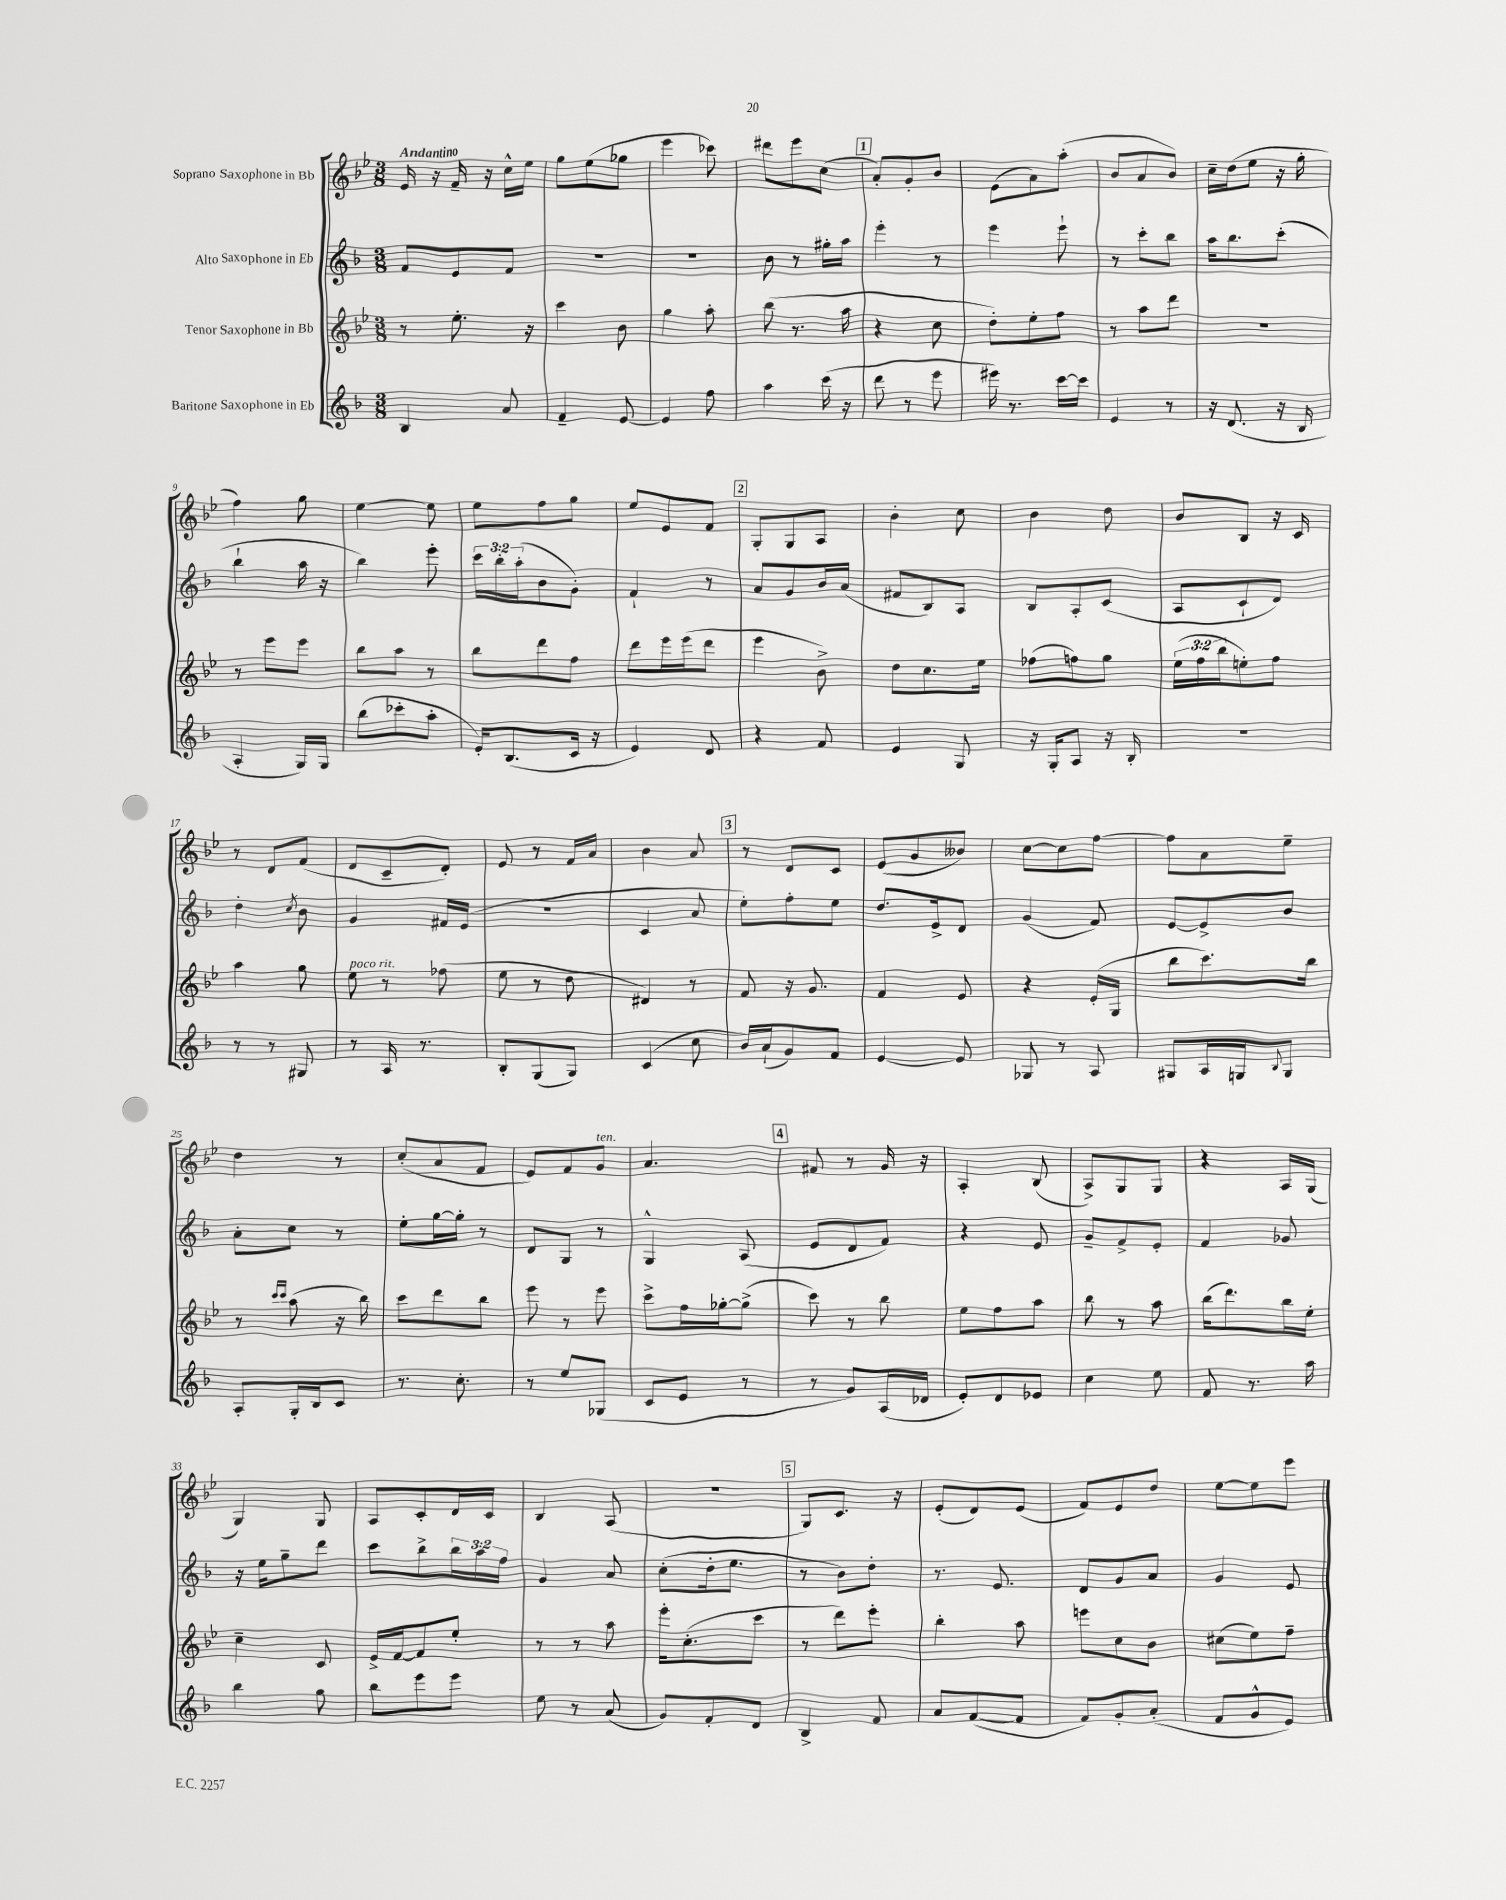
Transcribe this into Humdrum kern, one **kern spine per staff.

**kern	**kern	**kern	**kern
*staff4	*staff3	*staff2	*staff1
*clefG2	*clefG2	*clefG2	*clefG2
*k[b-]	*k[b-e-]	*k[b-]	*k[b-e-]
*M3/8	*M3/8	*M3/8	*M3/8
4B-	8r	8f	16e-
.	.	.	16r
.	8.ee-'	8e	16f~
.	.	.	16r
8a	.	8f	16cc^^
.	16r	.	16ee-
=	=	=	=
4f~	4ccc	4.r	8gg
.	.	.	(8ee-
[8e	8b-	.	8gg-
=	=	=	=
4e]	4gg	4.r	4eee-
8ff	8aa'	.	8ccc-)
=	=	=	=
4aa	(8bb-	8b-	8ddd#
.	8.r	8r	8eee-
(16ccc	.	16gg#'	(8cc
16r	16aa	16aa	.
=	=	=	=
8ddd	4r	4eee'	8a')
8r	.	.	8g'
8eee	8cc	8r	8b-
=	=	=	=
16eee#)	8dd')	4eee	(8e-
8.r	.	.	.
.	8ee-'	.	8a)
[16ccc	8ff	8eee`	(8aa'
16ccc]	.	.	.
=	=	=	=
4e	8r	8r	8b-
.	8aa	8ccc'	8a
8r	8ddd	8bb-	8b-)
=	=	=	=
16r	4.r	16aa	16cc~
(8.d	.	8.bb-	(16dd
.	.	.	8ee-
16r	.	(8ccc'	16r
16B-	.	.	16gg'
=	=	=	=
4A'	8r	4bb-`	4ff)
.	8eee-	.	.
16G)	8eee-	16aa	8gg
16G	.	16r	.
=	=	=	=
(8bb-	8bb-	4bb-)	[4ee-
8ccc-'	8aa	.	.
8aa'	8r	8eee'	8ee-]
=	=	=	=
16e')	8bb-	24ccc	8ee-
.	.	24bb-'	.
(8.B-	.	.	.
.	.	(24aa'	.
.	8ddd	8b-	8ff
16c	8ff	8g')	8gg
16r	.	.	.
=	=	=	=
4e)	8ddd	4f`	8ee-
.	16eee-	.	8e-
.	(16eee-	.	.
8d	8ddd	8r	8f
=	=	=	=
4r	4eee-	8a	8G'
.	.	8g	8G
8f	8b-^)	16b-	8A
.	.	(16a	.
=	=	=	=
4e	8dd	8f#	4b-'
.	8.cc	8B-)	.
8G	.	8A	8cc
.	16ee-	.	.
=	=	=	=
16r	(8ff-	8B-	4b-
16G'	.	.	.
8A	8ff)	8A'	.
16r	8gg	(8c	8dd
16B-'	.	.	.
=	=	=	=
4.r	(24ee-	8A	8b-
.	24ff	.	.
.	24bb-	.	.
.	8ee')	8c`	8B-
.	8ff	8d)	16r
.	.	.	16c
=	=	=	=
8r	4aa	4dd'	8r
8r	.	.	8d
.	.	8qcc	.
8G#	8gg	8b-	(8f
=	=	=	=
8r	8ee-	4g	8d
16A	8r	.	8c~
8.r	.	.	.
.	(8ff-	16f#	8d')
.	.	(16e	.
=	=	=	=
8B-'	8ee-	4.r	8e-
(8G	8r	.	8r
8G)	8dd	.	16f
.	.	.	16a
=	=	=	=
(4c	4d#)	4c	4b-
8cc	8r	8a	8a
=	=	=	=
16b-)	8f	8ee')	8r
(16a`	.	.	.
8g)	16r	8ff'	8d
.	8.g	.	.
8f	.	8ee	8c
=	=	=	=
[4e	4f	8.dd	(8e-
.	.	.	8g
.	.	16e^	.
8e]	8e-	8d	8b--)
=	=	=	=
8G-	4r	(4g	[8cc
8r	.	.	8cc]
8A	(16e-'	8f)	[8ff
.	16G	.	.
=	=	=	=
8G#	8bb-	[8e	8ff]
16A	8.ccc)	8e^]	8a
16G	.	.	.
8qqB-	.	.	.
8G	.	8b-	8ee-~
.	16bb-	.	.
=	=	=	=
8A'	8r	8a'	4dd
.	16qqccc	.	.
.	16qqccc	.	.
16G'	(8aa	8cc	.
16B-	.	.	.
8c	16r	8r	8r
.	16bb-)	.	.
=	=	=	=
8.r	8ccc	8ee'	(8cc'
.	8ddd	[16gg	8a
8.cc'	.	16gg']	.
.	8bb-	8r	8f
=	=	=	=
8r	8eee-	8d	8e-)
8ee	8r	8G	8f
(8G-	8eee-	8r	8g
=	=	=	=
8c	8ccc^	4G^^	4.a
8e	16ff	.	.
.	[16gg-'	.	.
8r	(8gg-^]	(8A	.
=	=	=	=
8r	8ccc)	8e	8f#
8g)	8r	8d	8r
(16A	8bb-	8f)	16g
16d-	.	.	16r
=	=	=	=
8e')	8ee-	4r	4A'
8d	8ff	.	.
8e-	8aa	8e	(8B-
=	=	=	=
4cc	8bb-	8g~	8A^)
.	8r	8f^	8G
8ee	8aa	8e'	8G
=	=	=	=
8f	(16bb-	4f	4r
.	8.ddd)	.	.
8.r	.	.	.
.	16bb-	8g-	16A
16aa	16ee-'	.	(16G
=	=	=	=
4bb-	4cc~	16r	4G)
.	.	16ee	.
.	.	8gg~	.
8gg	8c	8ddd	8G
=	=	=	=
8bb-	16e-^	8ccc	8A
.	[16f	.	.
8eee	8f]	8bb-^	8c'
8eee	8ee-'	24bb-	16d
.	.	24aa	.
.	.	.	16c
.	.	24ff	.
=	=	=	=
8ee	8r	4g	4B-
8r	8r	.	.
(8a	8aa	8a	(8A
=	=	=	=
8g)	16eee-'	(8cc'	4.r
.	(8.cc'	.	.
8f'	.	16dd'	.
.	.	8.ee	.
8d	8ccc	.	.
=	=	=	=
4B-^	8r	8r	8G)
.	8ddd)	8b-)	8.c
8f	8eee-'	8dd'	.
.	.	.	16r
=	=	=	=
8a	4bb-'	8.r	(8e-'
([8f	.	.	8d)
.	.	8.e	.
8f]	8aa	.	(8e-
=	=	=	=
8f)	8eee	8d	8f)
8g'	8cc	8g	8e-
(8a'	8b-	8a	8dd
=	=	=	=
8f	(8cc#	4g	[8ee-
8g^^	8ee-)	.	8ee-]
8e)	8ff~	8e	8eee-
==	==	==	==
*-	*-	*-	*-
